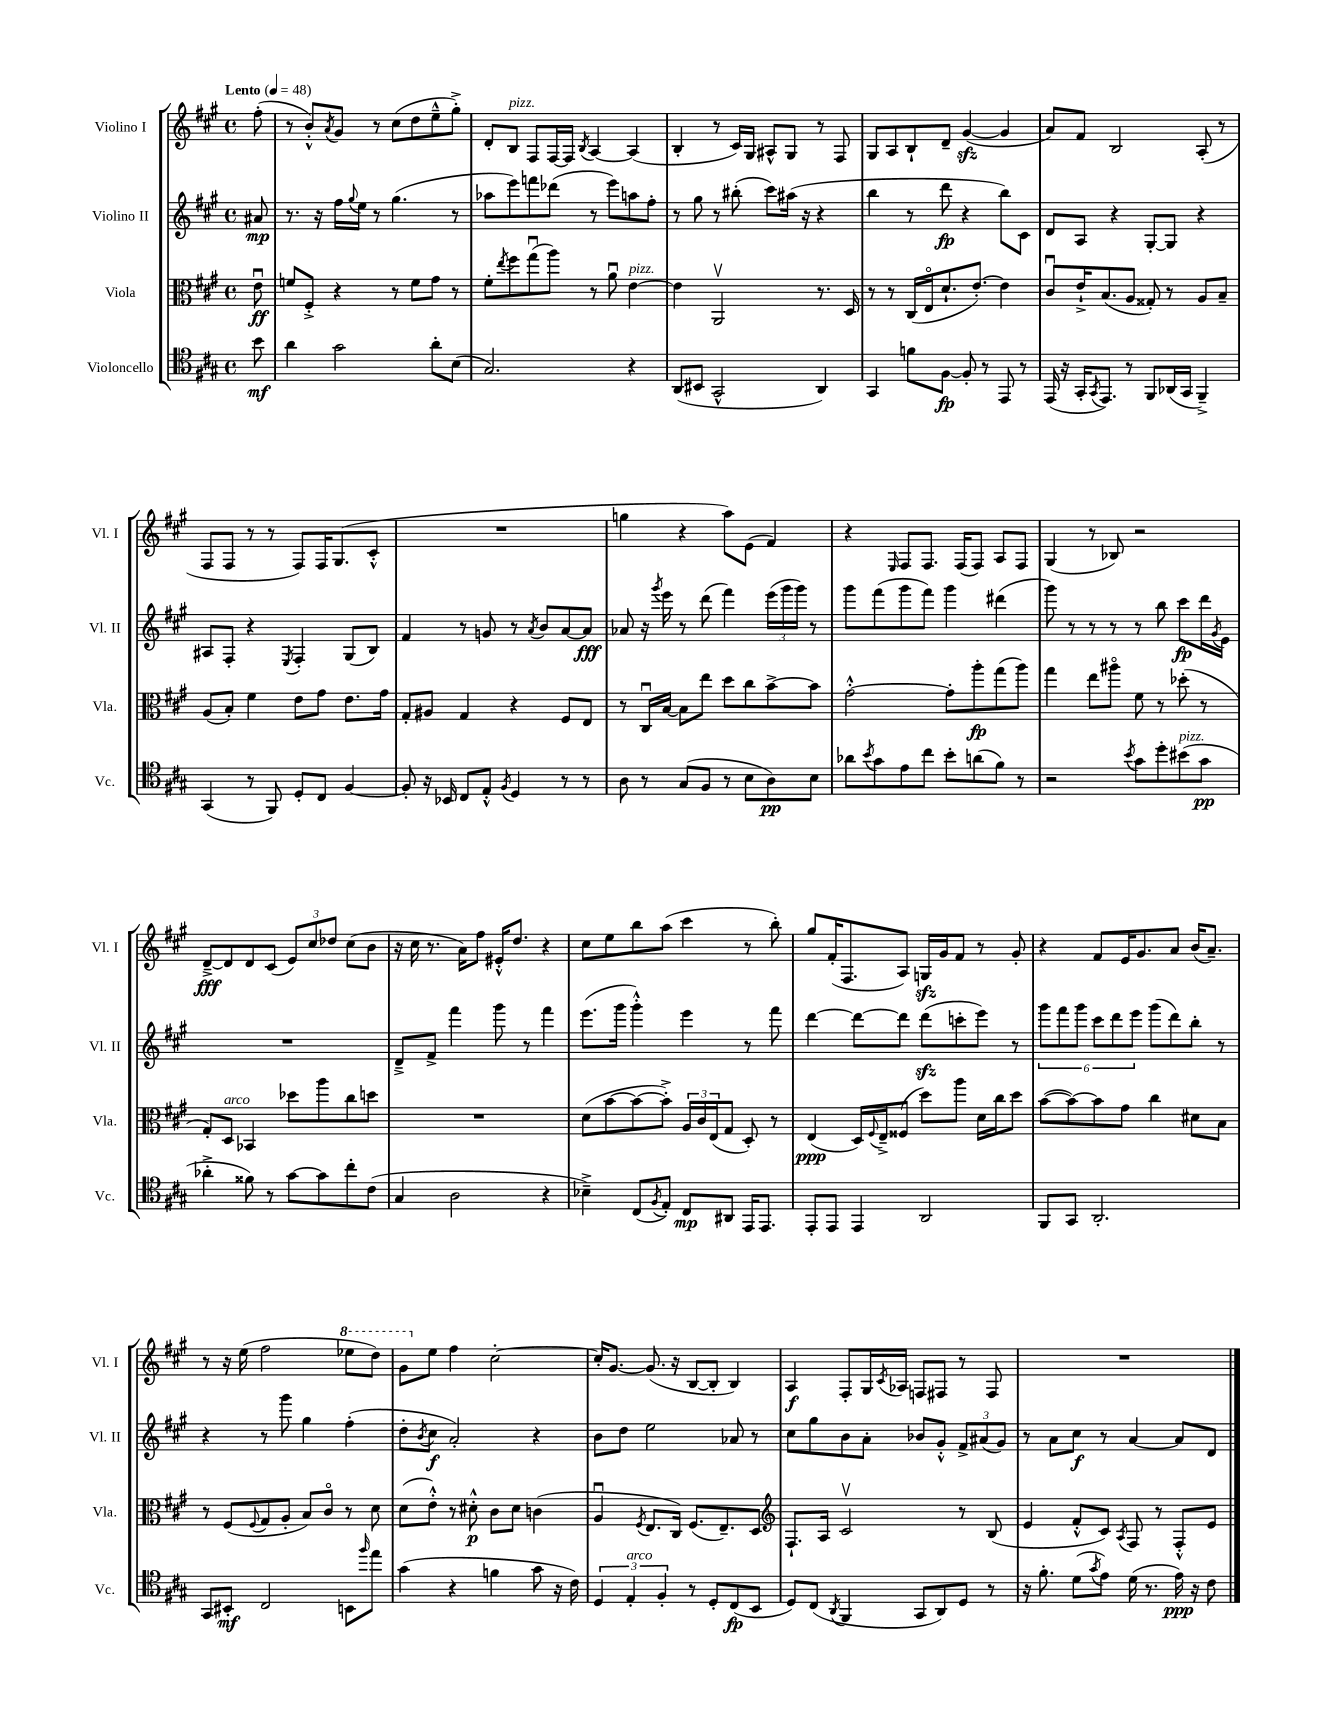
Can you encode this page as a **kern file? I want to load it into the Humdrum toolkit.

**kern	**kern	**kern	**kern
*staff4	*staff3	*staff2	*staff1
*clefC4	*clefC3	*clefG2	*clefG2
*k[f#c#g#]	*k[f#c#g#]	*k[f#c#g#]	*k[f#c#g#]
*M4/4	*M4/4	*M4/4	*M4/4
*met(c)	*met(c)	*met(c)	*met(c)
*MM48	*MM48	*MM48	*MM48
8b	8eu	8a#	(8ff#'
=	=	=	=
4a	8f	8.r	8r
.	8F#'^	.	8b'^^)
.	.	16r	.
.	.	.	8qa
2g#	4r	16ff#	8g#
.	.	8qqgg#	.
.	.	16ee	.
.	.	8r	8r
.	8r	(4.gg#	(8cc#
.	8f	.	8dd
8a'	8g#	.	8ee~^^
(8B	8r	8r	8gg#'^)
=	=	=	=
2.G#)	8f#'	8aa-	8d'
.	8qee	.	.
.	8ff#	8eee)	8B
.	(8gg#u	8fff	8F#
.	8aa)	(8ddd-	[16F#
.	.	.	16F#]
.	.	.	8qB
.	8r	8r	[4A
.	8au	8eee)	.
4r	[4e	8aa	(4A]
.	.	8ff#'	.
=	=	=	=
(8AA	4e]	8r	4B'
8BB#	.	8gg#	.
2GG#^^	2AAv	8r	8r
.	.	(8bb#'	16c#)
.	.	.	16G#
.	.	8ccc#)	8A#^^
.	.	(16aa#	8G#
.	.	16r	.
4AA)	8.r	4r	8r
.	.	.	8F#
.	16D	.	.
=	=	=	=
4GG#	8r	4bb	8G#
.	8r	.	8A
8f	(16C#	8r	8B`
.	16Eo	.	.
[8F#	8.d`	8ddd	8d~
8F#']	.	4r	([4g#
.	[8.e')	.	.
8r	.	.	.
8EE	4e]	8bb)	4g#]
8r	.	8c#	.
=	=	=	=
(16EE	8c#u	8d	8a)
16r	.	.	.
16GG#'	16e`^	8A	8f#
8qGG#	.	.	.
8.EE)	(8.B	.	.
.	.	4r	2B
8r	8A	.	.
8FF#	8G##')	[8G#'	.
(16AA-	8r	8G#]	.
16GG#	.	.	.
4FF#~^)	8A	4r	(8A'
.	8B~	.	8r
=	=	=	=
(4GG#	(8A	8A#	8F#
.	8B')	8F#'	8F#
8r	4f#	4r	8r
8FF#)	.	.	8r
.	.	8qE	.
8D'	8e	4F#'	8F#)
8C#	8g#	.	16F#
.	.	.	(8.G#
[4F#	8.e	(8G#	.
.	.	8B)	8c#'^^
.	16g#	.	.
=	=	=	=
8F#']	8G#'	4f#	1r
16r	8A#	.	.
16BB-	.	.	.
8C#	4G#	8r	.
8E'^^	.	8g	.
8qF#	.	.	.
4D	4r	8r	.
.	.	8qa	.
.	.	8b	.
8r	8F#	[8a	.
8r	8E	8a]	.
=	=	=	=
8A	8r	8a-	4gg
8r	16C#u	16r	.
.	.	8qggg#	.
.	[16B	16eee	.
(8G#	8B]	8r	4r
8F#	8ee	(8ddd	.
8r	8dd	4fff#)	8aa)
8B	8cc#	.	(8e
8A)	[8b^	(24eee	4f#)
.	.	24ggg#	.
.	.	24ggg#)	.
8B	8b]	8r	.
=	=	=	=
8a-	[2g#'^^	8ggg#	4r
8qb	.	.	.
8g#	.	(8fff#	.
.	.	.	16qqE
8e	.	8ggg#	8F#
8cc#	.	8fff#)	8.F#
8b'	8g#']	4ggg#	.
.	.	.	(16F#
(8a	8aa'	.	8F#)
8f#)	(8gg#	(4ddd#	8A
8r	8aa)	.	8F#
=	=	=	=
2r	4gg#	8ggg#)	(4G#
.	.	8r	.
.	8ee	8r	8r
.	8aa#o	8r	8B-)
8qb	.	.	.
8g#	8f#	8r	2r
8dd'	8r	8bb	.
(8b#	(8dd-'	8ccc#	.
8g#	8r	16ddd	.
.	.	8qg#	.
.	.	16e	.
=	=	=	=
4a-'^	8G#')	1r	[8d~^
.	8D	.	8d]
8f##)	4BB-	.	8d
8r	.	.	(8c#
[8g#	8dd-	.	12e)
.	.	.	12cc#
8g#]	8aa	.	.
.	.	.	12dd-
8cc#'	8cc#	.	(8cc#
(8c#	8dd	.	8b
=	=	=	=
4G#	1r	8d~^	16r
.	.	.	16cc#
.	.	8f#^	8.r
2A	.	4fff#	.
.	.	.	16a)
.	.	.	8ff#
.	.	8ggg#	16e#'^^
.	.	.	8.dd
.	.	8r	.
4r	.	4fff#	4r
=	=	=	=
4B-~^)	(8d	(8.eee	8cc#
.	[8b	.	8ee
.	.	16ggg#	.
(8C#	8b_	4ggg#'^^)	8bb
8qF#	.	.	.
8E')	8b'^])	.	(8aa
8C#	24A	4eee	4ccc#
.	24c#	.	.
.	(24E	.	.
8AA#	8G#	.	.
16EE	8D')	8r	8r
8.EE	.	.	.
.	8r	8fff#	8bb')
=	=	=	=
8EE'	(4E	[4ddd	8gg#
8EE	.	.	(16f#'
.	.	.	8.F#
4EE	16D)	8ddd_	.
.	8qqF#	.	.
.	16E~^	.	.
.	(8F##	8ddd]	8A)
2AA	8dd)	(8ddd	16G
.	.	.	16g#
.	8aa	8ccc'	8f#
.	16d	8eee)	8r
.	16cc#	.	.
.	8dd	8r	8g#'
=	=	=	=
8FF#	([8b	12ggg#	4r
.	.	12fff#	.
8GG#	8b_)	.	.
.	.	12ggg#	.
2.AA'	8b]	12ccc#	8f#
.	.	12ddd	.
.	8g#	.	16e
.	.	12eee	.
.	.	.	8.g#
.	4cc#	(8ggg#	.
.	.	8ddd)	8a
.	8d#	8bb'	(16b
.	.	.	8.a~)
.	8B	8r	.
=	=	=	=
8GG#	8r	4r	8r
8BB#'	(8F#	.	16r
.	.	.	(16ee
.	8qqF#	.	.
2C#	8G#	8r	2ff#
.	8A'	8ggg#	.
.	8B)	4gg#	.
.	8c#o	.	.
8BB	8r	(4ff#'	8eee-
16qqff#	.	.	.
8ee	8d	.	8ddd)
=	=	=	=
(4g#	(8d	8dd'	8gg#
.	.	8qb	.
.	8e'^^)	8cc#	8ee
4r	8r	2a')	4ff#
.	8d#'^^	.	.
4f	8c#	.	[2cc#'
.	8d#	.	.
8g#	(4c	4r	.
16r	.	.	.
16c#)	.	.	.
=	=	=	=
6D	4Au	8b	16cc#']
.	.	.	[8.g#
.	.	8dd	.
6E'	.	.	.
.	8qF#	.	.
.	8.E	2ee	(8.g#]
6F#'	.	.	.
.	16C#)	.	16r
8r	(8.F#	.	[8B
8D'	.	.	8B']
.	8.E~)	.	.
(8C#	.	8a-	4B)
8BB	8D	8r	.
=	=	=	=
*	*clefG2	*	*
8D)	8.F#`	8cc#	4A
(8C#	.	8gg#	.
.	16A	.	.
8qAA	.	.	.
4FF#	2c#v	8b	8F#'
.	.	8a'	16G#
.	.	.	8qc#
.	.	.	16A-
8GG#	.	8b-	8F
8AA)	.	8g#'^^	8F#
8D	8r	12f#^	8r
.	.	(12a#	.
8r	(8B	.	8F#
.	.	12g#)	.
=	=	=	=
16r	4e	8r	1r
8.f#'	.	.	.
.	.	8a	.
(8d	8f#'^^	8cc#	.
8qg#	.	.	.
8e)	8c#)	8r	.
.	8qA	.	.
(16d	8F#	[4a	.
8.r	.	.	.
.	8r	.	.
16e)	8F#'^^	8a]	.
16r	.	.	.
8c#	8e	8d	.
==	==	==	==
*-	*-	*-	*-
